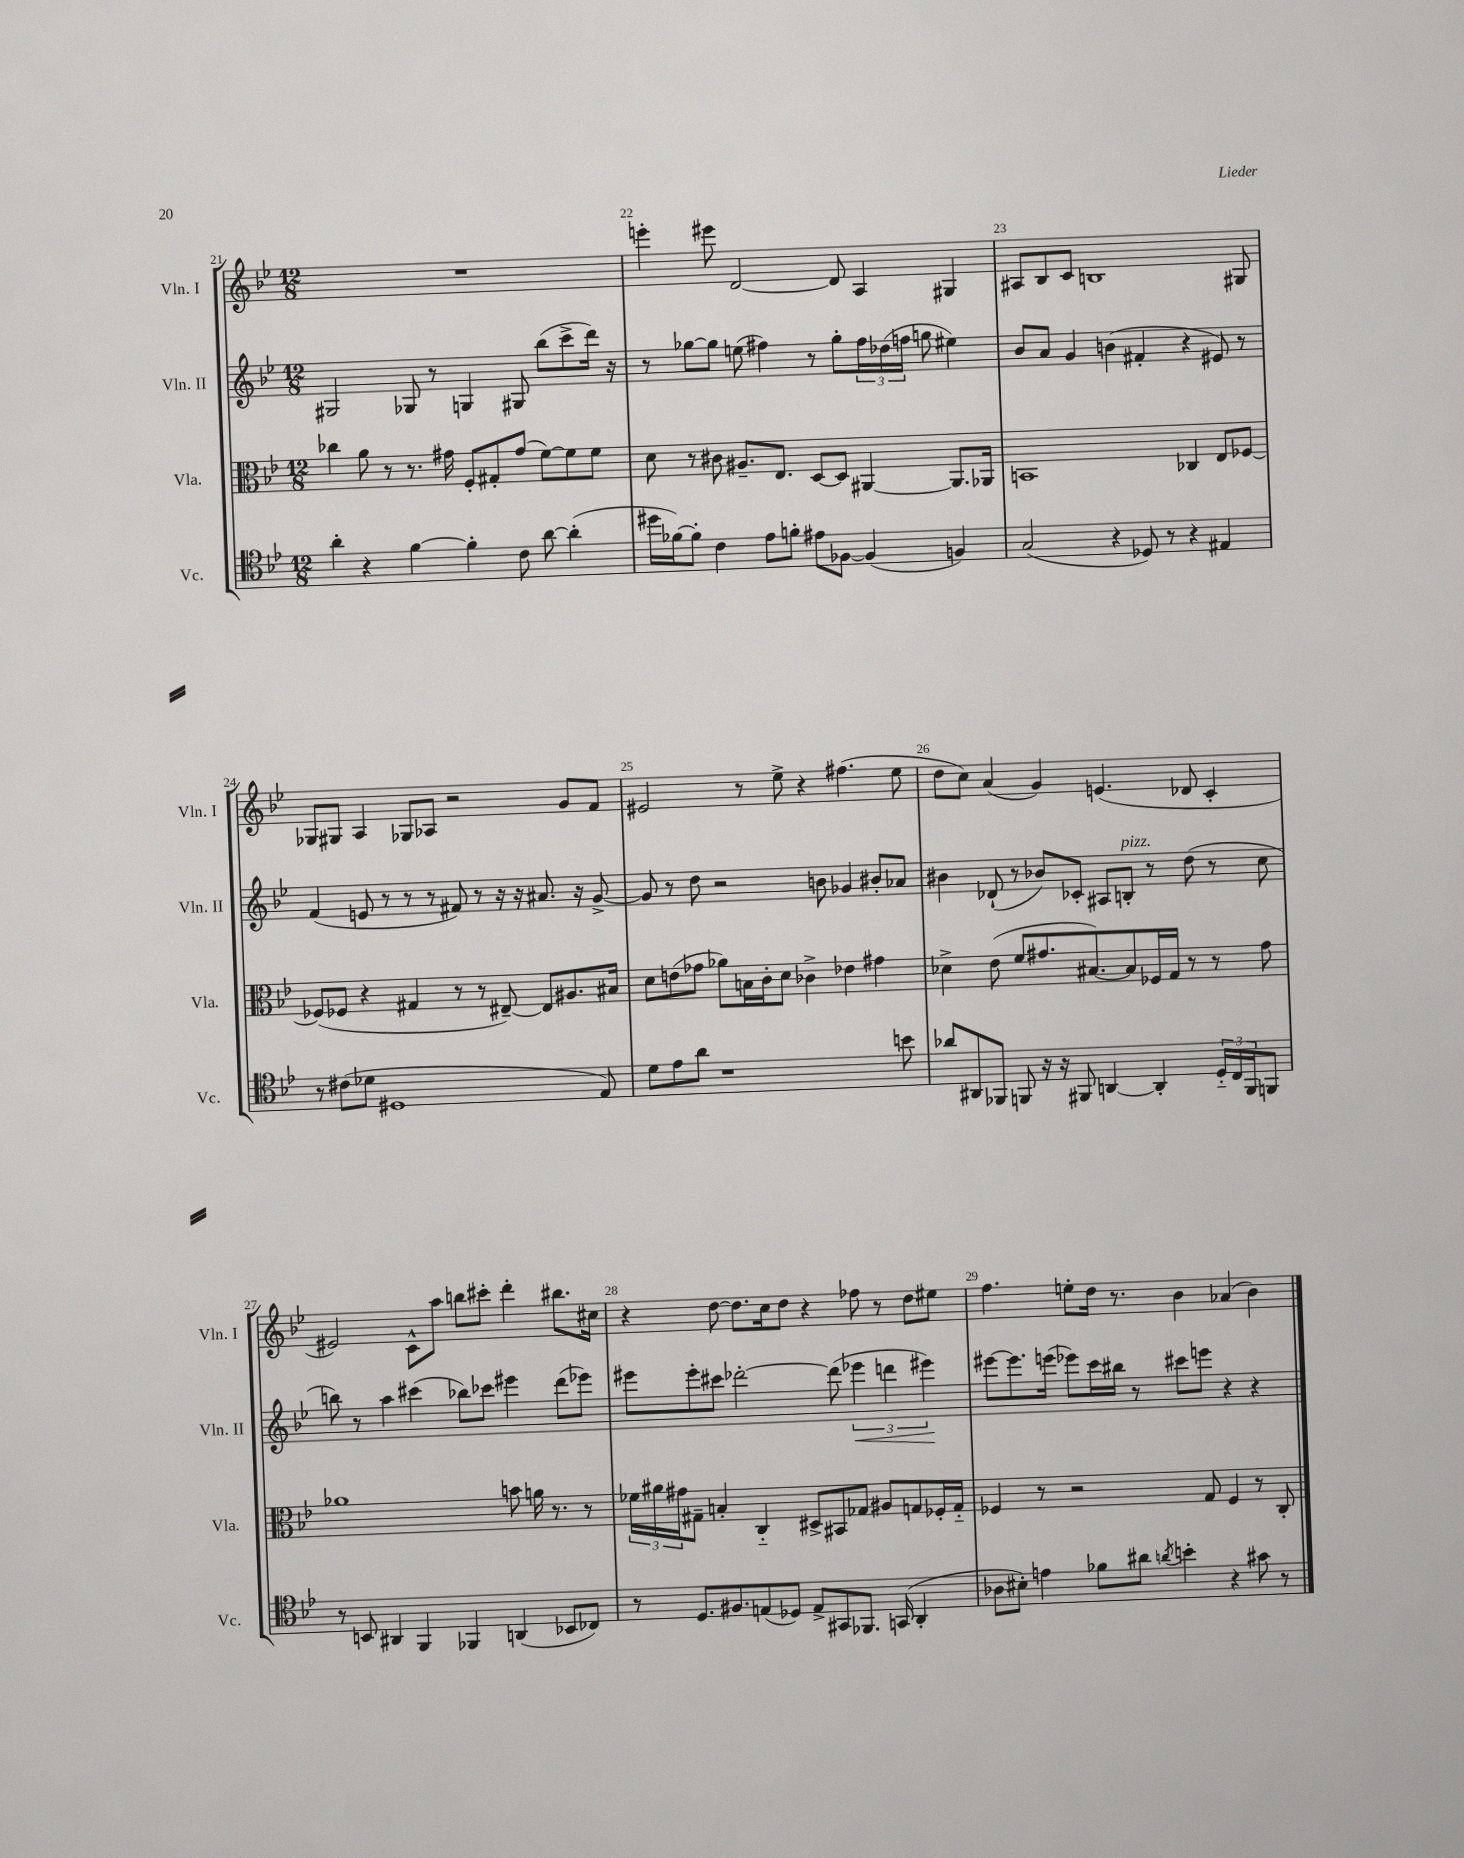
<<
\new StaffGroup <<
\new Staff = "s0" \with { instrumentName = "Vln. I" shortInstrumentName = "Vln. I" } {
    \clef treble \key bes \major \numericTimeSignature \time 12/8
    R1. |
    e'''4-. eis'''8 d'2~ d'8 a4 gis4 |
    ais8 bes8 c'8 b1 gis8 |
    ges8 gis8 a4 ges8 aes8 r2 g'8 f'8 |
    eis'2 r8 ees''8-> r4 fis''4.( ees''8 |
    d''8 c''8) a'4( g'4) e'4.( des'8 c'4-. |
    eis'2) c'8-^ a''8 b''8 cis'''8-. d'''4-. bis''8. cis''16 |
    r4 d''8~ d''8. c''16 d''8 r4 fes''8 r8 d''8 eis''8 |
    f''4. e''8-. d''16 r8. bes'4 aes'4( bes'4) \bar "|." |
}
\new Staff = "s1" \with { instrumentName = "Vln. II" shortInstrumentName = "Vln. II" } {
    \clef treble \key bes \major \numericTimeSignature \time 12/8
    gis2 ges8 r8 g4 gis8 bes''8( c'''8-> d'''16) r16 |
    r8 ges''8~ ges''8 e''8( fis''4) r8 ges''8-. \tuplet 3/2 { fis''16 des''16( f''16 } g''8 eis''4) |
    bes'8 a'8 g'4 b'4( fis'4-. r4 eis'8) r8 |
    f'4( e'8 r8 r8 r8 fis'8) r8 r16 r16 ais'8. r16 g'8~-> |
    g'8 r8 d''8 r2 b'8 ges'4 bis'8-. aes'8 |
    bis'4 des'8-!( r8 bes'8) ces'8-. ais8 b8-.^\markup { \italic "pizz." } r8 d''8( r8 c''8 |
    b''8) r8 a''4 cis'''4( bes''8) ces'''8 eis'''4 d'''8( ees'''8) |
    eis'''8 eis'''8-. cis'''8 des'''2~-. des'''8( \tuplet 3/2 { ees'''4\< d'''4 eis'''4\!) } |
    eis'''8~ eis'''8. e'''16( ees'''8) c'''16 bis''16 r8 cis'''8 e'''8 r4 r4 \bar "|." |
}
\new Staff = "s2" \with { instrumentName = "Vla." shortInstrumentName = "Vla." } {
    \clef alto \key bes \major \numericTimeSignature \time 12/8
    ces''4 a'8 r8 r8. gis'16 f8-. gis8-. gis'8( f'8~) f'8 f'8 |
    d'8 r8 cis'8 ais8.-- ees8. d8~ d8 ais,4~ ais,8. aes,16 |
    b,1 ces4 ees8 fes8~ |
    fes8( fes8 r4 gis4 r8 r8 eis8~--) eis8 ais8. bis16 |
    d'8 e'8( ges'8 aes'8) b16 c'16-. d'8 ces'4-> ees'4 gis'4 |
    des'4-> ees'8( f'8 gis'8. bis8.~) bis8 fes16 g16 r8 r8 gis'8 |
    aes'1 b'8 a'16 r8. r8 |
    \tuplet 3/2 { fes'16 ais'16 gis'16 } gis8-- b4-. c4-_ dis8-> bis,8 ges8 ais8 g8 fes16-. g16-_ |
    fes4 r8 r2 g8 fes4 r8 c8-. \bar "|." |
}
\new Staff = "s3" \with { instrumentName = "Vc." shortInstrumentName = "Vc." } {
    \clef tenor \key bes \major \numericTimeSignature \time 12/8
    a'4-. r4 f'4~ f'4-. c'8 a'8~ a'4-.( |
    dis''16 fes'16~) fes'8-. c'4 ees'8 f'8-. eis'8 fes8~ fes4( f4) |
    g2( r4 des8) r8 r4 eis4 |
    r8 cis'8( des'8 dis1 ees8) |
    d'8 ees'8 a'8 r1 b'8 |
    aes'8 ais,8 fes,8 f,8 r16 r16 fis,8 a,4~ a,4-. \tuplet 3/2 { d16-_ c16 fis,16 } f,8 |
    r8 b,8 ais,4 f,4 fes,4 a,4( bes,8 ces8) |
    r8 d8. fis8. e8( des8) e8-> gis,8 fes,8. g,16( a,4-. |
    aes8 bis8-.) e'4 fes'8 ais'8 \acciaccatura { a'8 } b'4-. r4 gis'8 r8 \bar "|." |
}
>>
>>
\layout { \context { \Score currentBarNumber = #21 \override BarNumber.break-visibility = ##(#f #t #t) barNumberVisibility = #all-bar-numbers-visible } }
